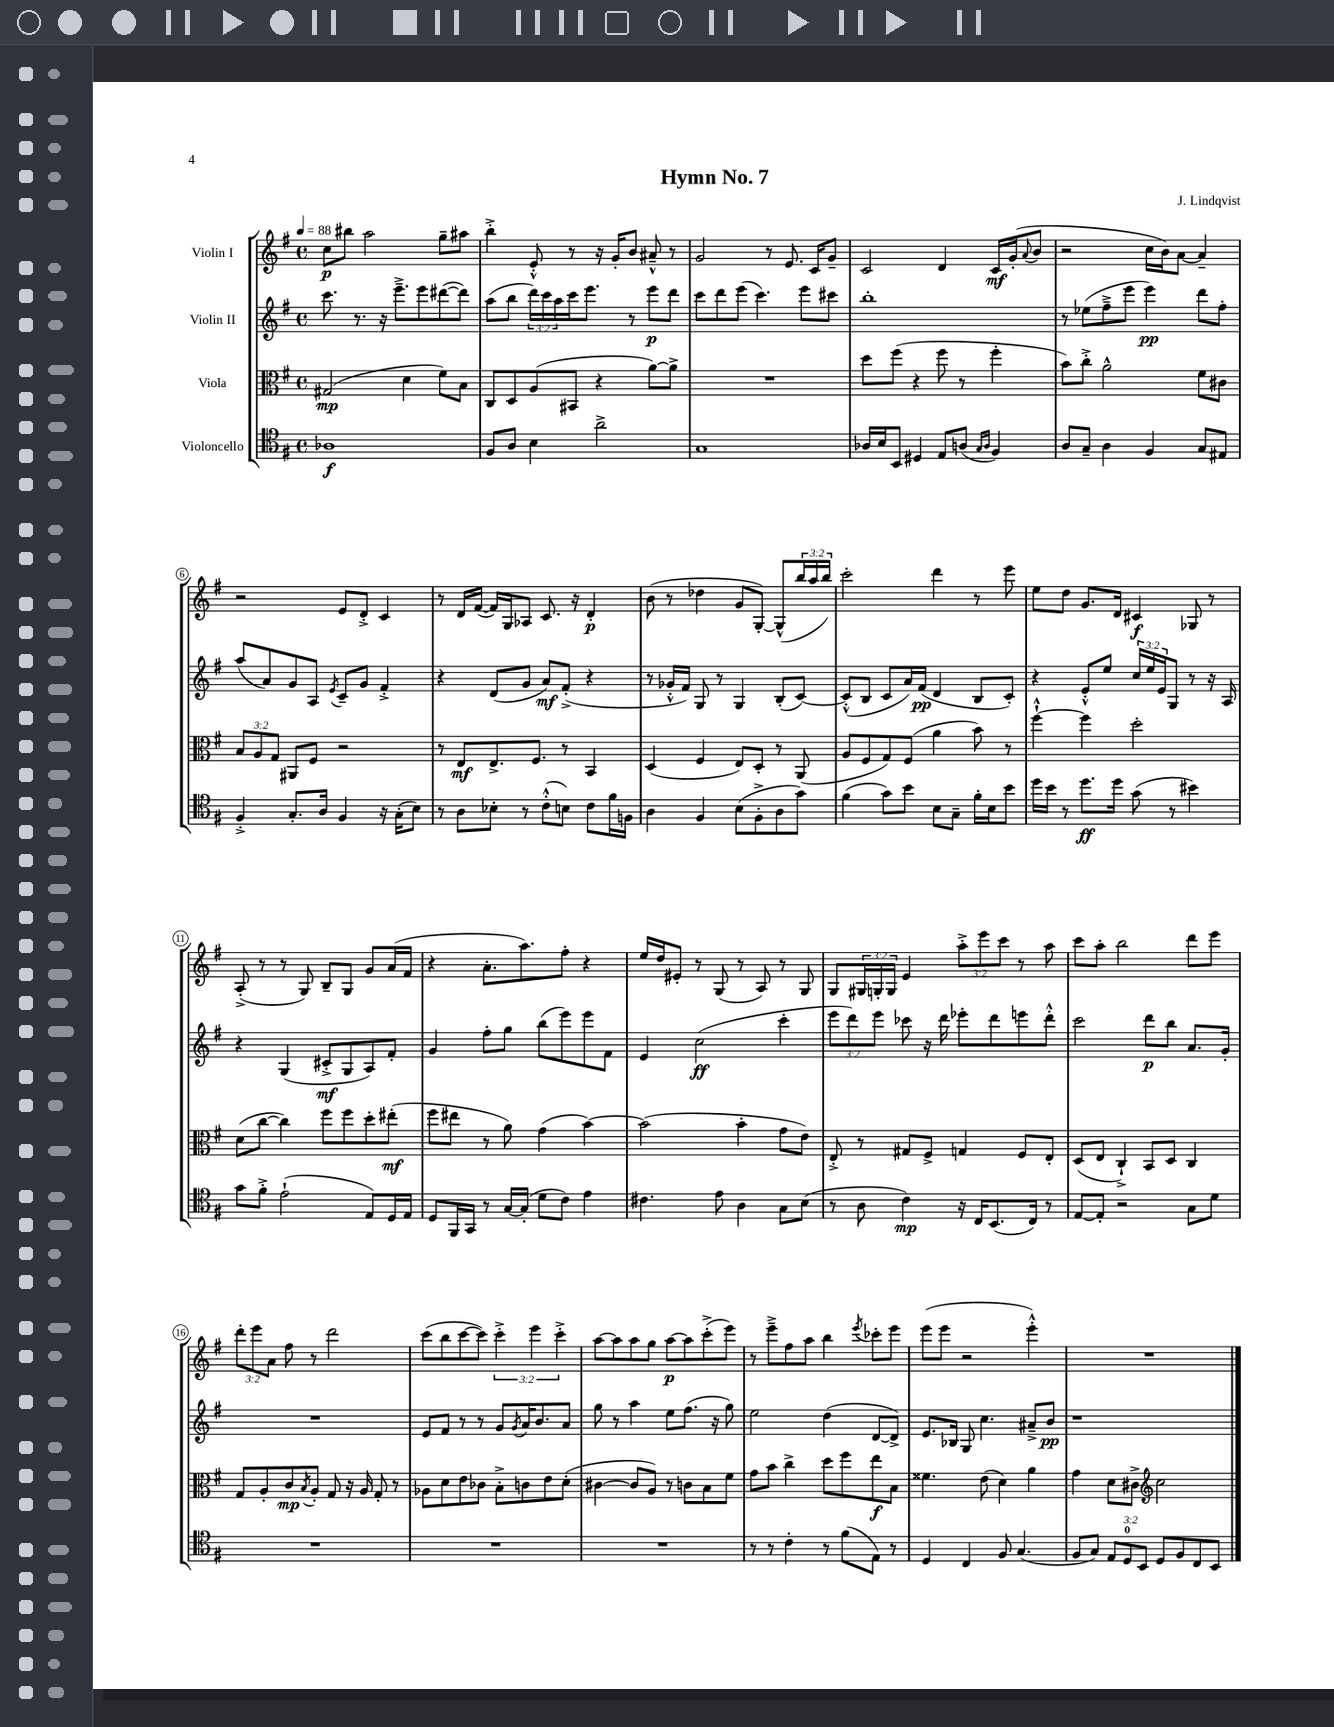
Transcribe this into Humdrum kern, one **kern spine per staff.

**kern	**dynam	**kern	**dynam	**kern	**dynam	**kern	**dynam
*part4	*part4	*part3	*part3	*part2	*part2	*part1	*part1
*staff4	*staff4	*staff3	*staff3	*staff2	*staff2	*staff1	*staff1
*I"Violoncello	*	*I"Viola	*	*I"Violin II	*	*I"Violin I	*
*clefC4	*	*clefC3	*	*clefG2	*	*clefG2	*
*k[f#]	*	*k[f#]	*	*k[f#]	*	*k[f#]	*
*M4/4	*	*M4/4	*	*M4/4	*	*M4/4	*
*met(c)	*	*met(c)	*	*met(c)	*	*met(c)	*
*MM88	*	*MM88	*	*MM88	*	*MM88	*
=1	=1	=1	=1	=1	=1	=1	=1
1A-X	f	(2G#X/	mp	8.ccc\	.	8cc\L	p
.	.	.	.	.	.	8bb#X\J	.
.	.	.	.	8.r	.	.	.
.	.	.	.	.	.	2aa\	.
.	.	.	.	16r	.	.	.
.	.	.	.	8.eee~^\L	.	.	.
.	.	4d\	.	.	.	.	.
.	.	.	.	8eee\	.	.	.
.	.	8f#\L)	.	([8ddd#X\	.	8gg~\L	.
.	.	8B\J	.	8ddd#\J])	.	8aa#X\J	.
=2	=2	=2	=2	=2	=2	=2	=2
8F#/L	.	8C/L	.	(8aa\L	.	4bb'^\	.
8A/J	.	8D/	.	8bb\J	.	.	.
4B\	.	(8A/	.	24ddd\LL)	.	8e'^^/	.
.	.	.	.	24ccc\	.	.	.
.	.	.	.	24aa\	.	.	.
.	.	8BB#X/J	.	16ccc\J	.	8r	.
.	.	.	.	8.eee\J	.	.	.
2a^\	.	4r	.	.	.	16r	.
.	.	.	.	.	.	16g'/KL	.
.	.	.	.	8r	.	8b/J	.
.	.	[8a\L)	.	8eee\L	p	8a#X~^^/	.
.	.	8a^\J]	.	8ddd\J	.	8r	.
=3	=3	=3	=3	=3	=3	=3	=3
1G	.	1r	.	8ccc\L	.	2g/	.
.	.	.	.	8ddd\	.	.	.
.	.	.	.	(8eee\J	.	.	.
.	.	.	.	4.ccc\)	.	.	.
.	.	.	.	.	.	8r	.
.	.	.	.	.	.	8.e/	.
.	.	.	.	8eee\L	.	.	.
.	.	.	.	.	.	16c/KL	.
.	.	.	.	8ccc#X\J	.	8g~/J	.
=4	=4	=4	=4	=4	=4	=4	=4
16A-X/LL	.	8dd\L	.	1bb'	.	2c/	.
16B/J	.	.	.	.	.	.	.
8BB/J	.	(8ff#\J	.	.	.	.	.
4D#X/	.	4r	.	.	.	.	.
8E/L	.	8ff#\	.	.	.	4d/	.
(8An/J	.	8r	.	.	.	.	.
16qqG/LL	.	.	.	.	.	.	.
16qqA/JJ	.	.	.	.	.	.	.
4F#/)	.	4ff#'\	.	.	.	16c/LL	mf
.	.	.	.	.	.	(16g'/J	.
.	.	.	.	.	.	8qqa/	.
.	.	.	.	.	.	8b/J	.
=5	=5	=5	=5	=5	=5	=5	=5
8A/L	.	8b\L)	.	8r	.	2r	.
8G~/J	.	8cc'^\J	.	(8ee-X\L	.	.	.
4A\	.	2a^^\	.	8ff#~^\	.	.	.
.	.	.	.	8eee\J	.	.	.
4F#/	.	.	.	4eee\)	pp	16cc\LL	.
.	.	.	.	.	.	16b\J)	.
.	.	.	.	.	.	[8a\J	.
8G/L	.	8f#\L	.	8ddd\L	.	4a~/]	.
8E#X/J	.	8c#X\J	.	8ff#'\J	.	.	.
!!LO:LB:g=z
=6	=6	=6	=6	=6	=6	=6	=6
4F#'^/	.	12B/L	.	(8aa/L	.	2r	.
.	.	12A/	.	.	.	.	.
.	.	.	.	8a/)	.	.	.
.	.	12G/J	.	.	.	.	.
8.G'/L	.	8AA#X/L	.	8g/	.	.	.
.	.	8F#/J	.	8A/J	.	.	.
16A/Jk	.	.	.	.	.	.	.
.	.	.	.	8qe/	.	.	.
4F#/	.	2r	.	8c~/L	.	8e/L	.
.	.	.	.	8g/J	.	8d'^/J	.
16r	.	.	.	4f#'^/	.	4c/	.
(16G'\KL	.	.	.	.	.	.	.
8B\J)	.	.	.	.	.	.	.
=7	=7	=7	=7	=7	=7	=7	=7
8r	.	8r	.	4r	.	8r	.
8A\L	.	8E/L	mf	.	.	16d/LL	.
.	.	.	.	.	.	([16f#/JJ	.
8B-X'\J	.	8.E^/	.	(8d/L	.	16f#/LL])	.
.	.	.	.	.	.	16G/J	.
8r	.	.	.	8g/J	.	8A-X/J	.
.	.	8.F#/J	.	.	.	.	.
(8c'^^\L	.	.	.	8a/L)	mf	8.c/	.
8Bn\J)	.	8r	.	(8f#'^/J	.	.	.
.	.	.	.	.	.	16r	.
8c\L	.	4BB/	.	4r	.	4d'/	p
16f#\L	.	.	.	.	.	.	.
16Fn\JJ	.	.	.	.	.	.	.
=8	=8	=8	=8	=8	=8	=8	=8
4A\	.	(4D/	.	8r	.	(8b\	.
.	.	.	.	16g-X'^^/LL	.	8r	.
.	.	.	.	16f#/JJ)	.	.	.
4F#/	.	4F#/	.	8G/	.	4dd-X\	.
.	.	.	.	8r	.	.	.
(8B\L	.	8E/L)	.	4G/	.	8g/L	.
8F#'^\	.	8D'/J	.	.	.	[8G'/J)	.
8A\	.	8r	.	(8B'/L	.	(8G^^/L]	.
8g\J)	.	(8AA/	.	[8c/J)	.	24bb/L	.
.	.	.	.	.	.	24aa/	.
.	.	.	.	.	.	24bb/JJ)	.
=9	=9	=9	=9	=9	=9	=9	=9
(4f#\	.	8A/L	.	(8c'^^/L]	.	2ccc'\	.
.	.	8F#/	.	8B/J	.	.	.
8g\L)	.	8G/)	.	8c/L	.	.	.
8b\J	.	(8F#/J	.	16a/L)	.	.	.
.	.	.	.	(16f#/JJ	pp	.	.
8B\L	.	4a\	.	4d/	.	4ddd\	.
8G~\J	.	.	.	.	.	.	.
16f#'\LL	.	8b\)	.	8B/L	.	8r	.
16B\J	.	.	.	.	.	.	.
8b\J	.	8r	.	8c'/J)	.	8eee\	.
=10	=10	=10	=10	=10	=10	=10	=10
16dd\LL	.	[4ff#`^^\	.	4r	.	8ee\L	.
16b\JJ	.	.	.	.	.	.	.
8r	.	.	.	.	.	8dd\J	.
8.dd\L	ff	4ff#\]	.	8e'^^/L	.	8.g/L	.
.	.	.	.	8ee/J	.	.	.
16dd\Jk	.	.	.	.	.	16d/Jk	.
(8g\	.	2dd'\	.	24cc/LL	.	4c#X/	f
.	.	.	.	24ee/	.	.	.
.	.	.	.	24e/J	.	.	.
8r	.	.	.	8G/J	.	.	.
4b#X\)	.	.	.	8r	.	8G-X/	.
.	.	.	.	16r	.	8r	.
.	.	.	.	16A/	.	.	.
!!LO:LB:g=z
=11	=11	=11	=11	=11	=11	=11	=11
8g\L	.	(8d\L	.	4r	.	(8A'^/	.
8f#'^\J	.	[8cc\J	.	.	.	8r	.
(2e`\	.	4cc\])	.	(4G/	.	8r	.
.	.	.	.	.	.	8G/)	.
.	.	8ff#\L	.	8c#X'^/L	mf	8B~/L	.
.	.	8ff#\	.	8G/	.	8G/J	.
8E/L)	.	8dd'\	.	8A/)	.	8g/L	.
16D/L	.	(8ee#X'\J	mf	8f#'/J	.	(16a/L	.
16E/JJ	.	.	.	.	.	16f#/JJ	.
=12	=12	=12	=12	=12	=12	=12	=12
8D/L	.	8ff#\L	.	4g/	.	4r	.
16FF#/L	.	8ee#X\J	.	.	.	.	.
16GG/JJ	.	.	.	.	.	.	.
8r	.	8r	.	8ff#'\L	.	8.a'\L	.
[16G/LL	.	8a\)	.	8gg\J	.	.	.
(16G'/JJ]	.	.	.	.	.	8.aa\)	.
8d\L	.	(4g\	.	(8bb\L	.	.	.
8c\J)	.	.	.	8eee\)	.	8ff#'\J	.
4e\	.	[4b\)	.	8eee\	.	4r	.
.	.	.	.	8f#\J	.	.	.
=13	=13	=13	=13	=13	=13	=13	=13
4.c#X\	.	(2b\]	.	4e/	.	16ee/LL	.
.	.	.	.	.	.	16dd/J	.
.	.	.	.	.	.	8e#X'/J	.
.	.	.	.	(2cc\	ff	8r	.
8e\	.	.	.	.	.	(8G/	.
4A\	.	4b'\	.	.	.	8r	.
.	.	.	.	.	.	8A/)	.
8G\L	.	8g\L	.	4ccc'\	.	8r	.
(8B\J	.	8e\J)	.	.	.	8G/	.
=14	=14	=14	=14	=14	=14	=14	=14
8r	.	8E'^/	.	12eee\L	.	8G/L	.
.	.	.	.	12ddd\)	.	.	.
8A\	.	8r	.	.	.	24G#X/L	.
.	.	.	.	12eee\J	.	24Gn'/	.
.	.	.	.	.	.	24G/JJ	.
4c\)	mp	8G#X/L	.	8ccc-X\	.	4e/	.
.	.	8F#^/J	.	16r	.	.	.
.	.	.	.	16ddd\	.	.	.
16r	.	4Gn/	.	8eee-X'\L	.	12aa'^\L	.
16C/KL	.	.	.	.	.	.	.
.	.	.	.	.	.	12eee\	.
(8.BB/	.	.	.	8ddd\	.	.	.
.	.	.	.	.	.	12ccc\J	.
.	.	8F#/L	.	8eeen\	.	8r	.
16C/Jk)	.	.	.	.	.	.	.
8r	.	8E'/J	.	8ddd'^^\J	.	8aa\	.
=15	=15	=15	=15	=15	=15	=15	=15
[8E/L	.	(8D/L	.	2ccc\	.	8ccc\L	.
8E'/J]	.	8E/J	.	.	.	8aa'\J	.
2r	.	4C`^/)	.	.	.	2bb\	.
.	.	8BB/L	.	8ddd\L	p	.	.
.	.	8D/J	.	8bb\J	.	.	.
8G\L	.	4C/	.	8.a/L	.	8ddd\L	.
8d\J	.	.	.	.	.	8eee\J	.
.	.	.	.	16g'/Jk	.	.	.
!!LO:LB:g=z
=16	=16	=16	=16	=16	=16	=16	=16
1r	.	8G/L	.	1r	.	12ddd'\L	.
.	.	.	.	.	.	12eee\	.
.	.	8A'/	.	.	.	.	.
.	.	.	.	.	.	12a\J	.
.	.	8c/	mp	.	.	8ff#\	.
.	.	8qB/	.	.	.	.	.
.	.	8A'/J	.	.	.	8r	.
.	.	8G/	.	.	.	2ddd\	.
.	.	16r	.	.	.	.	.
.	.	16A/	.	.	.	.	.
.	.	8G'/	.	.	.	.	.
.	.	8r	.	.	.	.	.
=17	=17	=17	=17	=17	=17	=17	=17
1r	.	8A-X\L	.	8e/L	.	(8ccc\L	.
.	.	8d\	.	8f#/J	.	8bb\	.
.	.	8e\	.	8r	.	[8ccc\	.
.	.	8c-X\J	.	8r	.	8ccc\J])	.
.	.	8B'^\L	.	8g/L	.	6ccc'^\	.
.	.	.	.	8qg/	.	.	.
.	.	8cn\	.	16a/K	.	.	.
.	.	.	.	.	.	6eee\	.
.	.	.	.	8.b/	.	.	.
.	.	8e\	.	.	.	.	.
.	.	.	.	.	.	6ccc'^\	.
.	.	(8d'\J	.	8a/J	.	.	.
=18	=18	=18	=18	=18	=18	=18	=18
1r	.	[4c#X\	.	8gg\	.	[8aa\L	.
.	.	.	.	8r	.	8aa\]	.
.	.	8c#/L]	.	4aa\	.	8aa\	.
.	.	8A/J)	.	.	.	8gg\J	.
.	.	8r	.	8ee\L	.	[8aa\L	p
.	.	8cn\L	.	(8.ff#\J	.	8aa\]	.
.	.	8B\	.	.	.	(8ccc'^\	.
.	.	.	.	16r	.	.	.
.	.	8f#\J	.	8gg\)	.	8eee\J)	.
=19	=19	=19	=19	=19	=19	=19	=19
8r	.	8g\L	.	2ee\	.	8r	.
8r	.	8b\J	.	.	.	8eee~^\L	.
4c'\	.	4cc^\	.	.	.	8ff#\	.
.	.	.	.	.	.	8aa\J	.
8r	.	8dd\L	.	(4dd\	.	4bb\	.
(8f#\L	.	8ff#\	.	.	.	.	.
.	.	.	.	.	.	8qeee/	.
8E\J)	.	8ee\	f	[8d/L	.	8ccc-X'\L	.
8r	.	8B\J	.	8d^/J])	.	8eee\J	.
=20	=20	=20	=20	=20	=20	=20	=20
4D/	.	4.f##X\	.	8.e/L	.	(8eee\L	.
.	.	.	.	.	.	8eee\J	.
.	.	.	.	16B-X/Jk	.	.	.
4C/	.	.	.	8G/	.	2r	.
.	.	(8e\	.	4.cc\	.	.	.
8F#/	.	4d\)	.	.	.	.	.
(4.G/	.	.	.	.	.	.	.
.	.	4a\	.	8a#X~^/L	.	4eee'^^\)	.
.	.	.	.	8b/J	pp	.	.
=21	=21	=21	=21	=21	=21	=21	=21
8F#/L	.	4g\	.	1r	.	1r	.
8G/J)	.	.	.	.	.	.	.
12E/L	.	8d\L	.	.	.	.	.
12D/	.	.	.	.	.	.	.
.	.	8c#X^\J	.	.	.	.	.
12BB/J	.	.	.	.	.	.	.
*	*	*clefG2	*	*	*	*	*
8D/L	.	2cc\	.	.	.	.	.
8F#/	.	.	.	.	.	.	.
8C/	.	.	.	.	.	.	.
8BB/J	.	.	.	.	.	.	.
==	==	==	==	==	==	==	==
*-	*-	*-	*-	*-	*-	*-	*-
